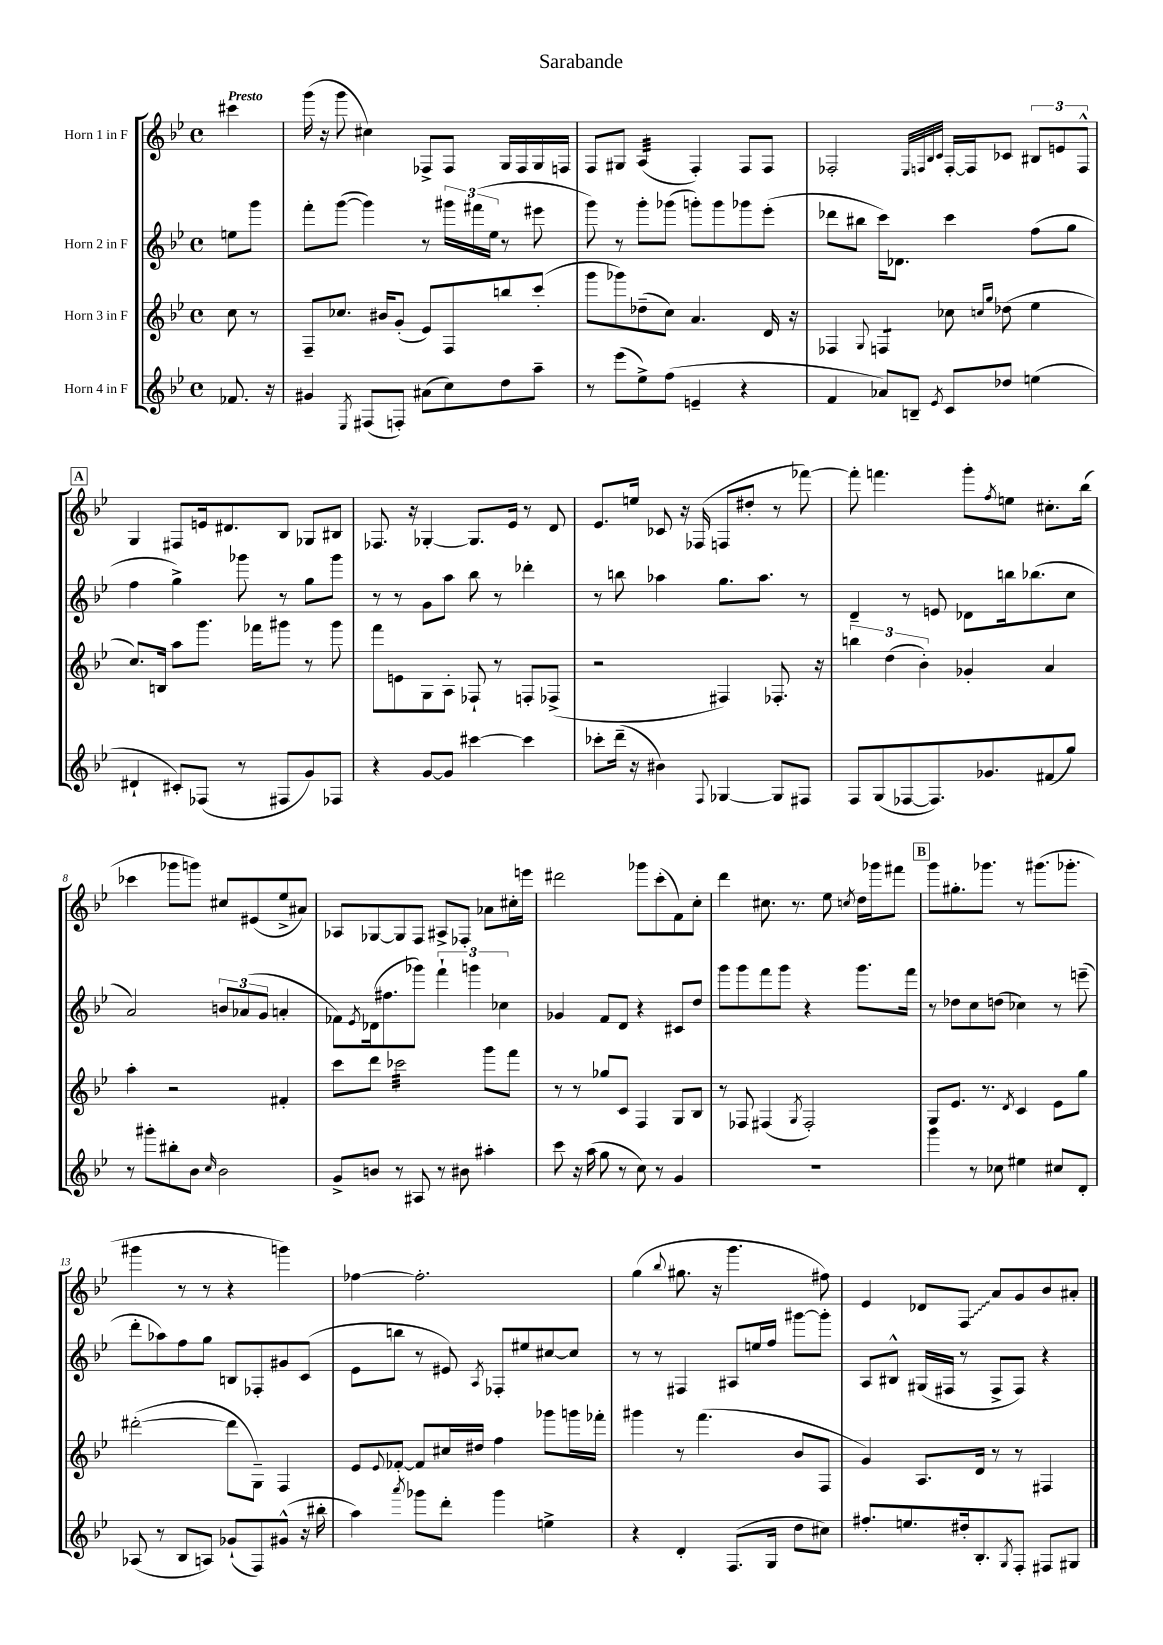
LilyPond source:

\header { title = "Sarabande" }
<<
\new StaffGroup <<
\new Staff = "s0" \with { instrumentName = "Horn 1 in F" } {
    \clef treble \key bes \major \defaultTimeSignature \time 4/4 \partial 4 \tempo "Presto"
    cis'''4 |
    g'''16( r16 g'''8 cis''4) fes8-> fes8 g16 fes16 g16 f16 |
    f8 gis8 a4:32( f4-.) f8 f8 |
    fes2-. \grace { ees32 f32 bes32 c'32 } f16~-. f16 ces'8 \tuplet 3/2 { bis8 e'8 f8-^ } |
    \mark \markup { \box "A" } g4 fis8 e'16 dis'8. bes8 ges8 bis8 |
    fes8. r16 ges4~-. ges8. ees'16 r8 d'8 |
    ees'8. e''16 ces'8 r16 fes16( f8 dis''8-. r8 fes'''8~) |
    fes'''8-. f'''4. g'''8-. \acciaccatura { f''8 } e''8 cis''8.-. bes''16( |
    ces'''4 ges'''8 g'''8) cis''8 eis'8( ees''8-> ais'8) |
    aes8 ges8~ ges8 f8 ais8-> fes8-. aes'8 cis''16-. e'''16 |
    dis'''2 ges'''8 c'''8-.( f'8) c''8-. |
    d'''4 cis''8. r8. ees''8 \acciaccatura { c''8 } d''16 ges'''16 fis'''8 |
    \mark \markup { \box "B" } g'''8 gis''8.-. ges'''8. r8 gis'''8.( ges'''8.-. |
    gis'''4 r8 r8 r4 g'''4) |
    fes''4~ fes''2.-. |
    g''4( \appoggiatura { bes''8 } gis''8. r16 g'''4. fis''8) |
    ees'4 des'8 \once \override Glissando.style = #'zigzag f8\glissando a'8 g'8 bes'8 ais'8-. \bar "|." |
}
\new Staff = "s1" \with { instrumentName = "Horn 2 in F" } {
    \clef treble \key bes \major \defaultTimeSignature \time 4/4 \partial 4
    e''8 g'''8 |
    f'''8-. g'''8~( g'''4) r8 \tuplet 3/2 { gis'''16 fis'''16( ees''16 } r8 eis'''8 |
    g'''8) r8 g'''8-. ges'''8( g'''8-.) g'''8 ges'''8 ees'''8-.( |
    des'''8 bis''8 c'''16) des'8. c'''4 f''8( g''8 |
    \mark \markup { \box "A" } f''4 g''4->) ges'''8 r8 g''8 ges'''8 |
    r8 r8 g'8 a''8 bes''8 r8 des'''4-. |
    r8 b''8 aes''4 g''8. aes''8. r8 |
    d'4-- r8 e'8 des'8 b''16 bes''8.( c''8 |
    a'2) \tuplet 3/2 { b'8 aes'8( g'8 } a'4-. |
    fes'8) \acciaccatura { ees'8 } des'16( fis''8. ges'''8) \tuplet 3/2 { f'''4-! g'''4 ces''4 } |
    ges'4 f'8 d'8 r4 cis'8 d''8 |
    g'''8 g'''8 f'''8 g'''8 r4 g'''8. f'''16 |
    \mark \markup { \box "B" } r8 des''8 c''8 d''8( ces''4) r8 e'''8--( |
    d'''8-. aes''8) f''8 g''8 b8 fes8-. gis'8 c'8( |
    ees'8 b''8 r8 eis'8) \acciaccatura { a8 } fes8-. eis''8 cis''8~ cis''8 |
    r8 r8 fis4 ais8 e''16 f''16 gis'''8~ gis'''8-. |
    a8 bis8-^ gis16( fis16 r8 fis8-> fis8) r4 \bar "|." |
}
\new Staff = "s2" \with { instrumentName = "Horn 3 in F" } {
    \clef treble \key bes \major \defaultTimeSignature \time 4/4 \partial 4
    c''8 r8 |
    f8-- ces''8. bis'16 g'8-.( ees'8) f8 b''8 c'''8-.( |
    g'''8 ges'''8) des''8--( c''8) a'4. d'16 r16 |
    fes4 \appoggiatura { g8 } f4:8 ces''8 \grace { c''16 g''16 } des''8( ees''4 |
    \mark \markup { \box "A" } c''8.) b16 a''8 g'''8. fes'''16 gis'''8 r8 gis'''8 |
    f'''8 e'8 g8 a8-. fes8-! r8 f8-. fes8->( |
    r2 fis4) fes8.-. r16 |
    \tuplet 3/2 { b''4 d''4( bes'4-.) } ges'4-. a'4 |
    a''4-. r2 fis'4-. |
    c'''8 d'''8 ces'''2:32 g'''8 f'''8 |
    r8 r8 ges''8 c'8 f4 g8 bes8 |
    r8 fes8 fis4( \acciaccatura { g8 } fis2-.) |
    \mark \markup { \box "B" } g8 ees'8. r8. \acciaccatura { d'8 } c'4 ees'8 g''8 |
    dis'''2~-.( dis'''8 g8--) f4 |
    ees'8 \appoggiatura { ees'8 } fes'8~-. fes'8 cis''16 dis''16 f''4 ges'''8 g'''16 fes'''16-. |
    gis'''4 r8 f'''4.( bes'8 f8 |
    g'4) a8. d'16 r8 r8 fis4 \bar "|." |
}
\new Staff = "s3" \with { instrumentName = "Horn 4 in F" } {
    \clef treble \key bes \major \defaultTimeSignature \time 4/4 \partial 4
    fes'8. r16 |
    gis'4 \acciaccatura { ees8 } fis8( f8-.) ais'8( c''8) d''8 a''8-- |
    r8 ees'''8( ees''8->) f''8( e'4-- r4 |
    f'4 aes'8) b8-- \acciaccatura { ees'8 } c'8 des''8 e''4( |
    \mark \markup { \box "A" } dis'4-! cis'8-.) fes8( r8 fis8 g'8) fes8 |
    r4 g'8~ g'8 cis'''4~ cis'''4 |
    ces'''8-. d'''16--( r16 bis'4) \appoggiatura { f8 } ges4~ ges8 fis8 |
    f8 g8( fes8~ fes8.) ges'8. fis'8( g''8) |
    r8 gis'''8-. bis''8-. bes'8 \grace { c''16 } bes'2 |
    g'8-> b'8 r8 ais8 r8 bis'8 ais''4-. |
    c'''8 r16 a''16( g''8 r8 c''8) r8 g'4 |
    R1 |
    \mark \markup { \box "B" } g'''4 r8 ces''8 eis''4 cis''8 d'8-. |
    aes8( r8 bes8 a8) ges'8-!( f8) gis'8-^( r16 bis''16-. |
    a''4) \acciaccatura { a'''8 } ges'''8 d'''8-. ges'''4 e''4-> |
    r4 d'4-. f8.( g16 d''8 cis''8) |
    fis''8.-. e''8. dis''16-. bes8.-. \acciaccatura { g8 } f8-. fis8 gis8 \bar "|." |
}
>>
>>
